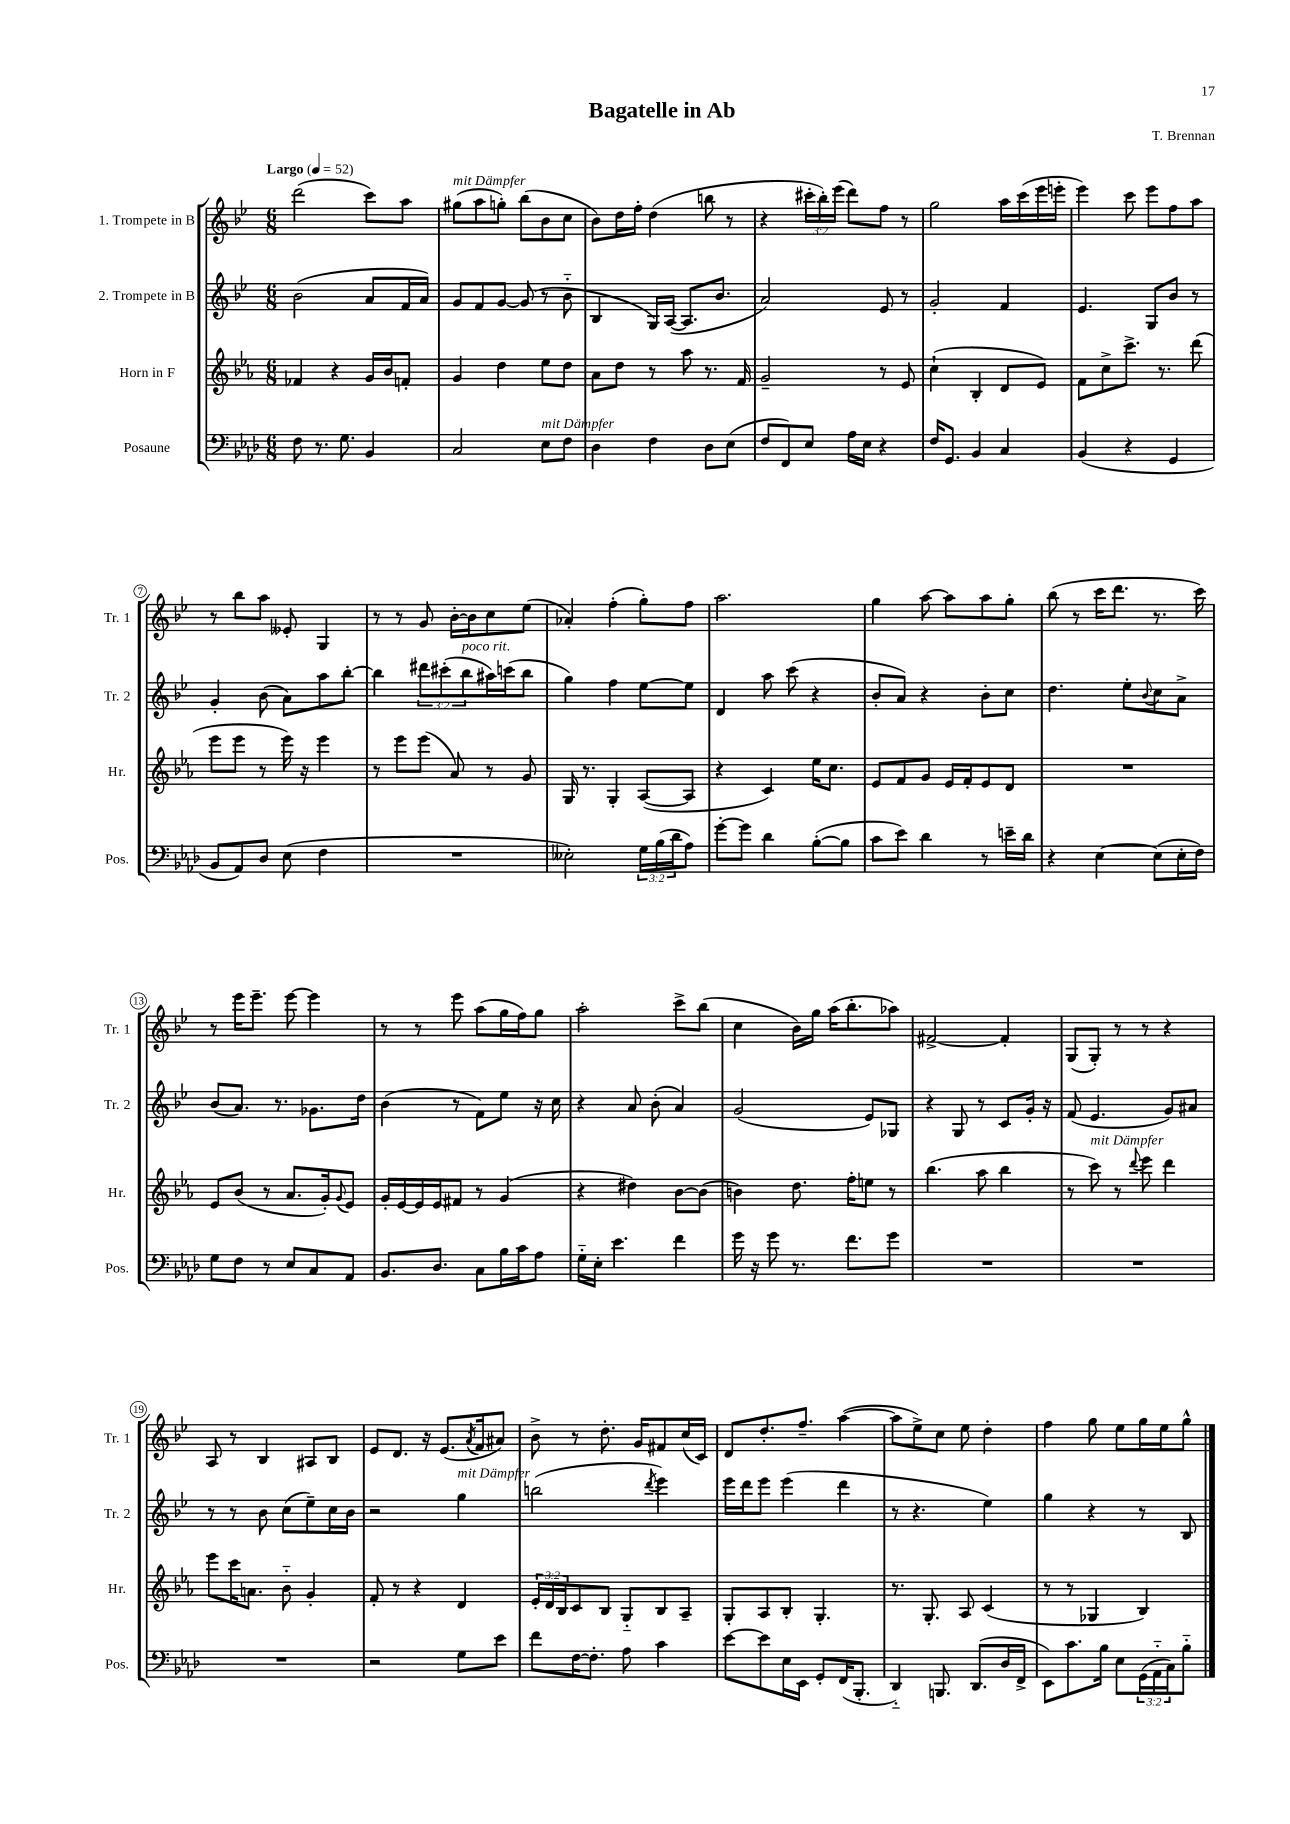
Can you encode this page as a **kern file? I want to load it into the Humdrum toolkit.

**kern	**kern	**kern	**kern
*staff4	*staff3	*staff2	*staff1
*clefF4	*clefG2	*clefG2	*clefG2
*k[b-e-a-d-]	*k[b-e-a-]	*k[b-e-]	*k[b-e-]
*M6/8	*M6/8	*M6/8	*M6/8
*MM52	*MM52	*MM52	*MM52
8F\	4f-/	(2b-\	(2ddd\
8.r	.	.	.
.	4r	.	.
8.G\	.	.	.
4BB-/	16g/LL	8a/L	8ccc\L)
.	16b-/J	.	.
.	8f'/J	16f/L	8aa\J
.	.	16a/JJ)	.
=	=	=	=
2C/	4g/	8g/L	(8gg#\L
.	.	8f/	8aa\
.	4dd\	[8g/J	8gg'\J)
.	.	(8g/]	(8bb-\L
8E-\L	8ee-\L	8r	8b-\
8F\J	8dd\J	8b-'~\	8cc\J
=	=	=	=
4D-\	8a-\L	4B-/	8b-\L)
.	8dd\J	.	16dd\L
.	.	.	16ff'\JJ
4F\	8r	16G/LL)	(4dd\
.	.	([16A/JJ	.
.	8aa-\	8.A/]L	.
8D-\L	8.r	.	8bb\
.	.	8.b-/J	.
(8E-\J	.	.	8r
.	16f/	.	.
=	=	=	=
8F/L	2g~/	2a/)	4r
8FF/)	.	.	.
8E-/J	.	.	24ccc#'\LL
.	.	.	24bb-'\)
.	.	.	(24eee-\JJ
16A-\LL	.	.	8ddd\L)
16E-\JJ	.	.	.
4r	8r	8e-/	8ff\J
.	8e-/	8r	8r
=	=	=	=
16F/LK	(4cc`\	2g'/	2gg\
8.GG/J	.	.	.
4BB-/	4B-'/	.	.
4C/	8d/L	4f/	16aa\LL
.	.	.	(16ccc\
.	8e-/J)	.	16eee-\
.	.	.	16eee'\JJ
=	=	=	=
(4BB-/	8f\L	4.e-/	4eee-\)
.	8cc^\	.	.
4r	8.ccc^\J	.	8ccc\
.	.	8G/L	8eee-\L
.	8.r	.	.
4GG/	.	8b-/J	8ff\
.	(8ddd\	8r	8aa\J
=	=	=	=
8BB-/L	8eee-\L	4g'/	8r
8AA-/)	8eee-\J	.	8bb-\L
8D-/J	8r	(8b-\	8aa\J
(8E-\	16eee-\)	8a\L)	8e--'/
.	16r	.	.
4F\	4eee-\	8aa\	4G/
.	.	[8bb-'\J	.
=	=	=	=
2.r	8r	4bb-\]	8r
.	8eee-\L	.	8r
.	(8eee-\J	12ddd#\L	8g/
.	.	(12ccc#'\	.
.	8a-/)	.	[16b-'\LL
.	.	12bb-\	.
.	.	.	16b-\]J
.	8r	16aa#\L)	8cc\
.	.	(16ccc\J	.
.	8g/	8bb-\J	(8ee-\J
=	=	=	=
2E--'\)	16G/	4gg\)	4a-'/)
.	8.r	.	.
.	4G'/	4ff\	(4ff'\
24G\LL	([8A-/L	[8ee-\L	8gg'\L)
(24B-\	.	.	.
24d-\J	.	.	.
8A-\J)	8A-/]J	8ee-\]J	8ff\J
=	=	=	=
[8g'\L	4r	4d/	2.aa\
8g\]J	.	.	.
4d-\	4c/)	8aa\	.
.	.	(8ccc\	.
([8B-'\L	16ee-\LK	4r	.
.	8.cc\J	.	.
8B-\]J	.	.	.
=	=	=	=
8c\L	8e-/L	8b-'/L	4gg\
8e-\J)	8f/	8a/J)	.
4d-\	8g/J	4r	[8aa\
.	16e-/LL	.	8aa\]L
.	16f'/J	.	.
8r	8e-/	8b-'\L	8aa\
16e~\LL	8d/J	8cc\J	8gg'\J
16d-\JJ	.	.	.
=	=	=	=
4r	2.r	4.dd\	(8bb-\
.	.	.	8r
[4E-\	.	.	16ccc\LK
.	.	.	8.ddd\J
.	.	8ee-'\L	.
.	.	8qqb-/	.
(8E-\]L	.	8cc\	8.r
16E-'\L	.	8a^\J	.
16F\JJ)	.	.	16ccc\)
=	=	=	=
8G\L	8e-/L	(8b-/L	8r
8F\J	(8b-/J	8.a/J)	16eee-\LK
.	.	.	8.eee-~\J
8r	8r	.	.
.	.	8.r	.
8E-/L	8.a-/L	.	[8eee-\
8C/	.	8.g-\L	4eee-\]
.	16g'/k)	.	.
.	8qqg/	.	.
8AA-/J	8e-/J	.	.
.	.	16dd\Jk	.
=	=	=	=
8.BB-/L	16g'/LL	(4b-\	8r
.	[16e-/	.	.
.	16e-/]	.	8r
8.D-/J	16e-/J	.	.
.	8f#/J	8r	8eee-\
8C\L	8r	8f\L)	(8aa\L
16B-\L	(4g/	8ee-\J	16gg\L
16c\J	.	.	16ff\J)
8A-\J	.	16r	8gg\J
.	.	16cc\	.
=	=	=	=
16G'~\LL	4r	4r	2aa'\
16E-'\JJ	.	.	.
4.e-\	.	.	.
.	4dd#\)	8a/	.
.	.	(8b-'\	.
4f\	[8b-\L	4a/)	8ccc^\L
.	(8b-\]J	.	(8bb-\J
=	=	=	=
16g\	4b\)	(2g/	4cc\
16r	.	.	.
8g\	.	.	.
8.r	8.dd\	.	16b-\LL)
.	.	.	16gg\JJ
.	.	.	(16aa\LK
8.f\L	16ff'\LK	.	8.bb-'\
.	8ee\J	8e-/L)	.
8g\J	8r	8G-/J	8aa-\J)
=	=	=	=
2.r	(4.bb-\	4r	[2f#^/
.	.	8G/	.
.	8aa-\	8r	.
.	4bb-\	8c/L	4f#'/]
.	.	16g'/Jk	.
.	.	16r	.
=	=	=	=
2.r	8r	(8f/	(8G/L
.	8ccc\)	4.e-/	8G'/J)
.	8r	.	8r
.	8qqddd/	.	.
.	8eee-\	.	8r
.	4ddd\	8g/L)	4r
.	.	8a#/J	.
=	=	=	=
2.r	8eee-\L	8r	8A/
.	16ccc\K	8r	8r
.	8.a\J	.	.
.	.	8b-\	4B-/
.	8b-'~\	(8cc\L	.
.	4g'/	8ee-~\)	8A#/L
.	.	16cc\L	8B-/J
.	.	16b-\JJ	.
=	=	=	=
2r	8f'/	2r	8e-/L
.	8r	.	8.d/J
.	4r	.	.
.	.	.	16r
.	.	.	(8.e-/L
8G\L	4d/	4gg\	.
.	.	.	8qa/
.	.	.	16f/k
8e-\J	.	.	8a#/J)
=	=	=	=
8f\L	24e-'/LL	(2bb\	8b-^\
.	24d/	.	.
.	24B-/J	.	.
[16F\K	8c/	.	8r
8.F'\]J	.	.	.
.	8B-/J	.	8.dd'\
8A-\	8G'~/L	.	.
.	.	.	16g/LK
.	.	8qddd/	.
4c\	8B-/	4eee-\)	8f#/
.	8A-~/J	.	(16cc/L
.	.	.	16c/JJ)
=	=	=	=
[8e-\L	8G'/L	16eee-\LL	8d/L
.	.	16ddd\J	.
8e-\]	8A-/	8eee-\J	8.dd'/
16E-\L	8B-'/J	(4eee-\	.
16EE-\JJ	.	.	8.ff~/J
8GG'/L	4.G'/	.	.
(16FF/K	.	4ddd\	([4aa\
8.BBB-'/J	.	.	.
=	=	=	=
4DD-'~/)	8.r	8r	8aa\]L
.	.	4.r	8ee-^\)
.	8.G'/	.	.
8.BBB/	.	.	8cc\J
.	8A-/	.	8ee-\
(8.DD-/L	.	.	.
.	(4c/	4ee-\)	4dd'\
16D-/L	.	.	.
16FF^/JJ	.	.	.
=	=	=	=
8EE-\L)	8r	4gg\	4ff\
8.c\	8r	.	.
.	4G-/	4r	8gg\
16B-\Jk	.	.	.
8E-\L	.	.	8ee-\L
(24GG\L	4B-/)	8r	16gg\L
24AA-'~\	.	.	.
.	.	.	16ee-\J
24C\J)	.	.	.
8B-'~\J	.	8B-/	8gg^^\J
==	==	==	==
*-	*-	*-	*-
